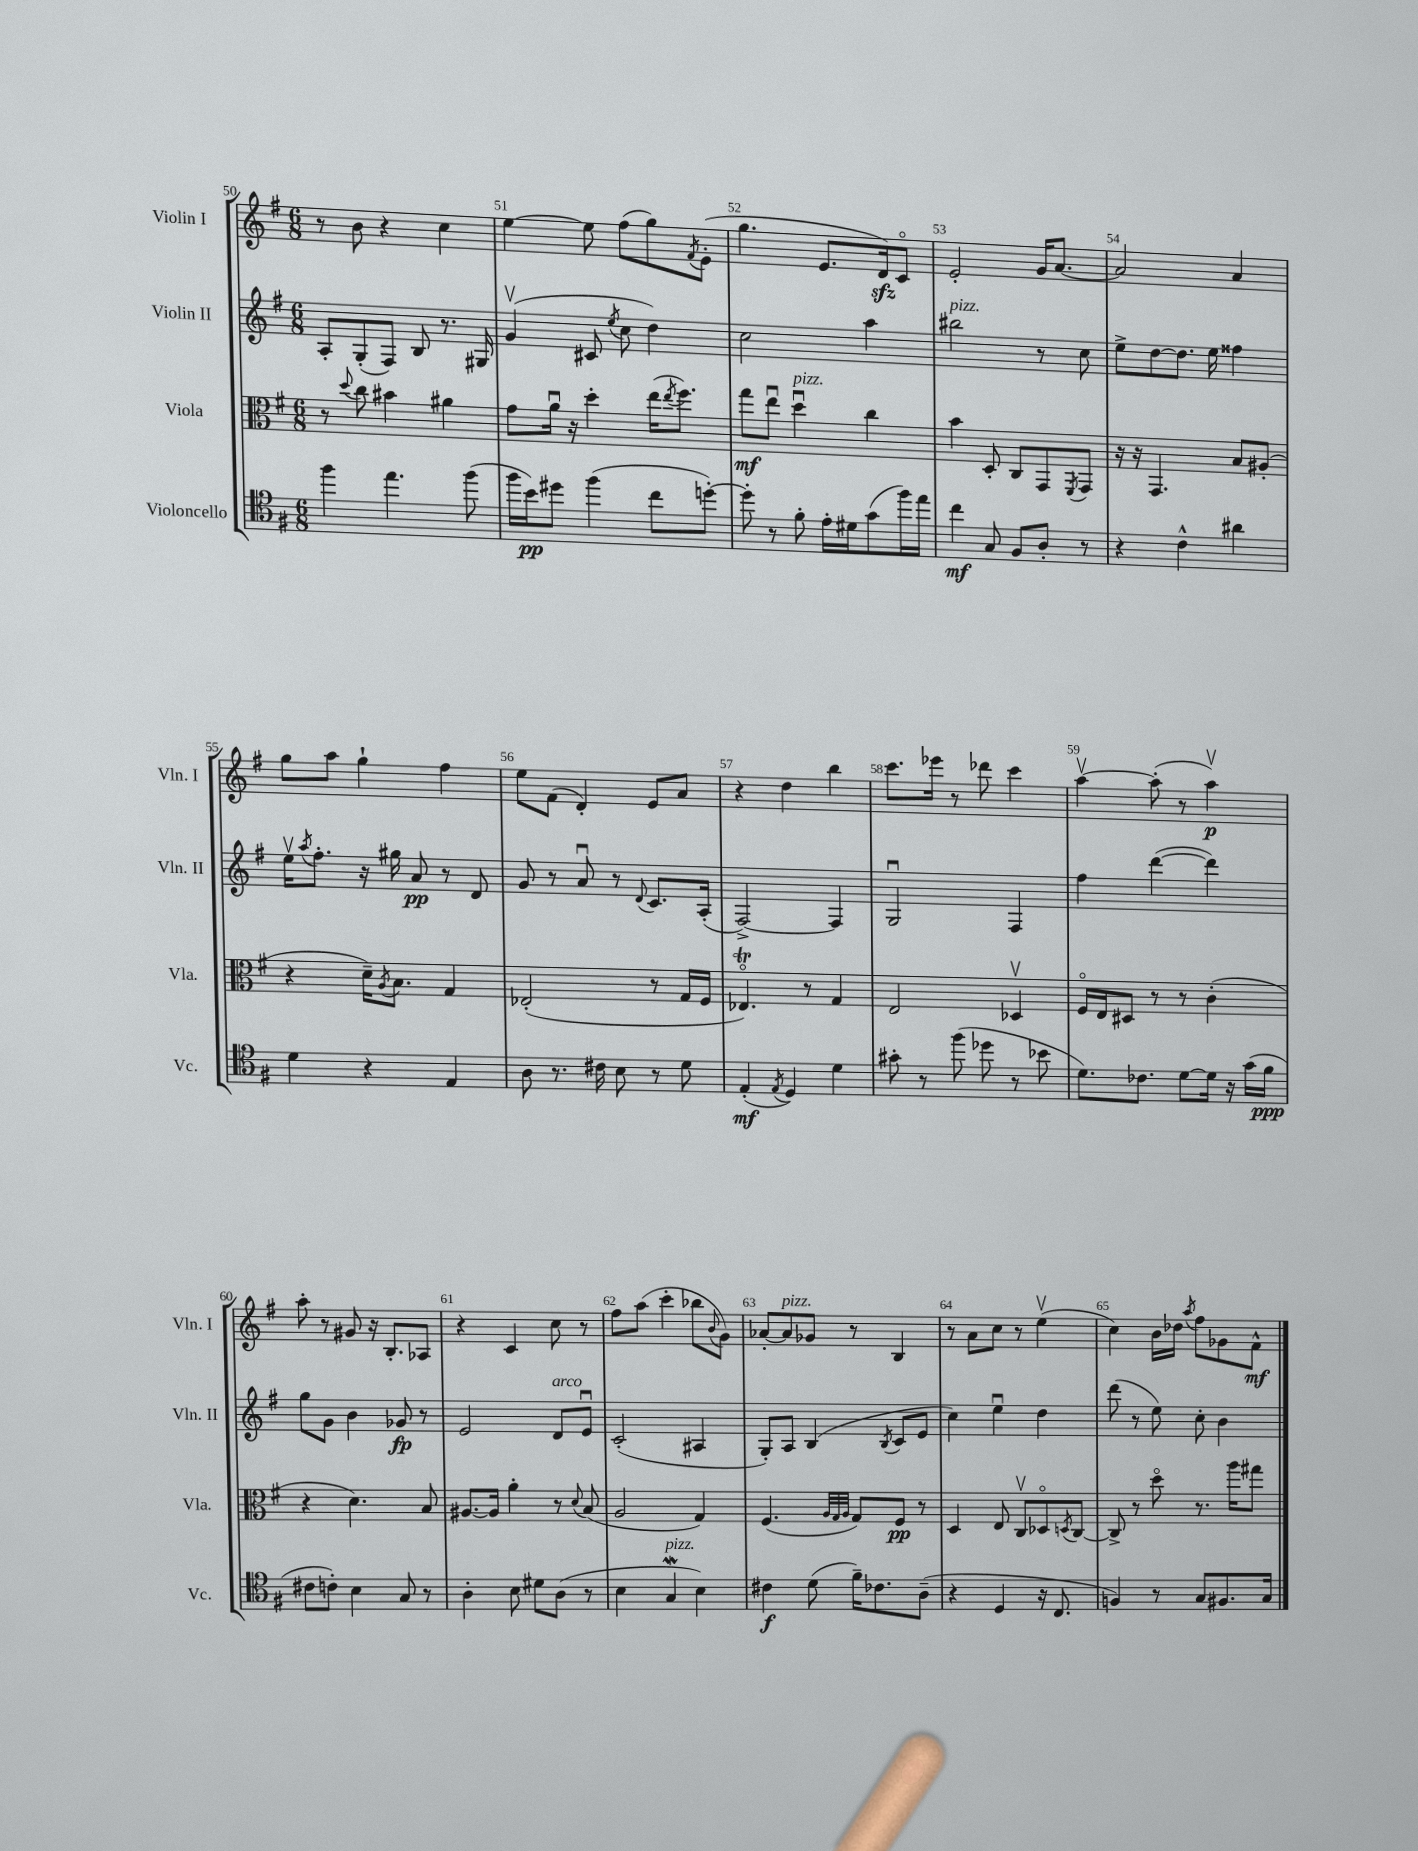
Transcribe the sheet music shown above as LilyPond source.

<<
\new StaffGroup <<
\new Staff = "s0" \with { instrumentName = "Violin I" shortInstrumentName = "Vln. I" } {
    \clef treble \key g \major \numericTimeSignature \time 6/8
    r8 b'8 r4 c''4 |
    e''4~ e''8 fis''8( g''8) \acciaccatura { fis'8 } e'8-.( |
    g''4. e'8. d'16\sfz) c'8\flageolet |
    e'2-. g'16 a'8.~ |
    a'2 a'4 |
    g''8 a''8 g''4-! fis''4 |
    e''8 fis'8( d'4-.) e'8 a'8 |
    r4 d''4 b''4 |
    c'''8. ees'''16 r8 des'''8 c'''4 |
    a''4~\upbow a''8-.( r8 a''4\upbow\p) |
    a''8-. r8 gis'8 r16 b8.-. aes8 |
    r4 c'4 c''8 r8 |
    fis''8 a''8( c'''4-. bes''8 \appoggiatura { b'8 } g'8) |
    aes'8~-. aes'8^\markup { \italic "pizz." } ges'8 r8 b4 |
    r8 a'8 c''8 r8 e''4\upbow( |
    c''4) b'16 des''16 \acciaccatura { a''8 } fis''8 ges'8 fis'8-^\mf \bar "|." |
}
\new Staff = "s1" \with { instrumentName = "Violin II" shortInstrumentName = "Vln. II" } {
    \clef treble \key g \major \numericTimeSignature \time 6/8
    a8-. g8-.( fis8) b8 r8. gis16 |
    g'4\upbow( cis'8 \acciaccatura { e''8 } c''8 d''4) |
    c''2 a''4 |
    bis''2^\markup { \italic "pizz." } r8 c''8 |
    e''8-> d''8~ d''8. e''16 fisis''4 |
    e''16\upbow \acciaccatura { a''8 } fis''8.-. r16 gis''16 a'8\pp r8 d'8 |
    g'8 r8 a'8\downbow r8 \appoggiatura { d'8 } c'8. a16-.( |
    fis2~->) fis4 |
    g2\downbow fis4 |
    fis''4 d'''4~( d'''4) |
    g''8 g'8 b'4 ges'8\fp r8 |
    e'2 d'8^\markup { \italic "arco" } e'8\downbow |
    c'2-.( ais4 |
    g8-.) a8 b4( \acciaccatura { b8 } c'8 e'8 |
    c''4) e''4\downbow d''4 |
    d'''8( r8 e''8) c''8-. b'4 \bar "|." |
}
\new Staff = "s2" \with { instrumentName = "Viola" shortInstrumentName = "Vla." } {
    \clef alto \key g \major \numericTimeSignature \time 6/8
    r8 \appoggiatura { d''8 } c''8 bis'4 ais'4 |
    g'8 a'16\downbow r16 d''4-. e''16( \acciaccatura { e''8 } fis''8.) |
    g''8\mf e''8\downbow d''4\downbow^\markup { \italic "pizz." } c''4 |
    b'4 d8-. c8 g,8 \acciaccatura { fis,8 } g,8 |
    r16 r16 g,4. b8 ais8-.( |
    r4 d'16--) \acciaccatura { a8 } b8. g4 |
    ees2-.( r8 g16 fis16 |
    ees4.\flageolet\trill) r8 g4 |
    e2 des4\upbow |
    fis16\flageolet e16 dis8 r8 r8 c'4-.( |
    r4 d'4.) b8 |
    ais8.~ ais16 a'4-. r8 \appoggiatura { d'8 } b8( |
    a2 g4) |
    fis4.( \grace { a32 g32 a32 } g8) fis8\pp r8 |
    d4 e8 c8\upbow des8\flageolet \acciaccatura { d8 } c8~ |
    c8-> r8 d''8\flageolet r8. a''16 gis''8 \bar "|." |
}
\new Staff = "s3" \with { instrumentName = "Violoncello" shortInstrumentName = "Vc." } {
    \clef tenor \key g \major \numericTimeSignature \time 6/8
    fis''4 e''4. fis''8( |
    fis''16 b'16\pp) dis''8 fis''4( c''8 d''8~-.) |
    d''8-. r8 fis'8-. e'16-. dis'16 g'8( fis''16) e''16 |
    c''4\mf g8 fis8 a8-. r8 |
    r4 c'4-^ ais'4 |
    d'4 r4 e4 |
    a8 r8. cis'16 b8 r8 d'8 |
    e4-.\mf( \acciaccatura { e8 } d4) d'4 |
    gis'8-. r8 fis''8( des''8 r8 bes'8 |
    d'8.) ces'8. d'8~ d'16 r16 g'16( fis'16\ppp |
    cis'8 c'8-.) b4 g8 r8 |
    a4-. b8 dis'8 a8( r8 |
    b4 g4\mordent^\markup { \italic "pizz." } b4) |
    cis'4\f d'8( fis'16--) ces'8. a8--( |
    r4 d4 r16 c8. |
    f4) r8 g8 fis8. g16 \bar "|." |
}
>>
>>
\layout { \context { \Score currentBarNumber = #50 \override BarNumber.break-visibility = ##(#f #t #t) barNumberVisibility = #all-bar-numbers-visible } }
